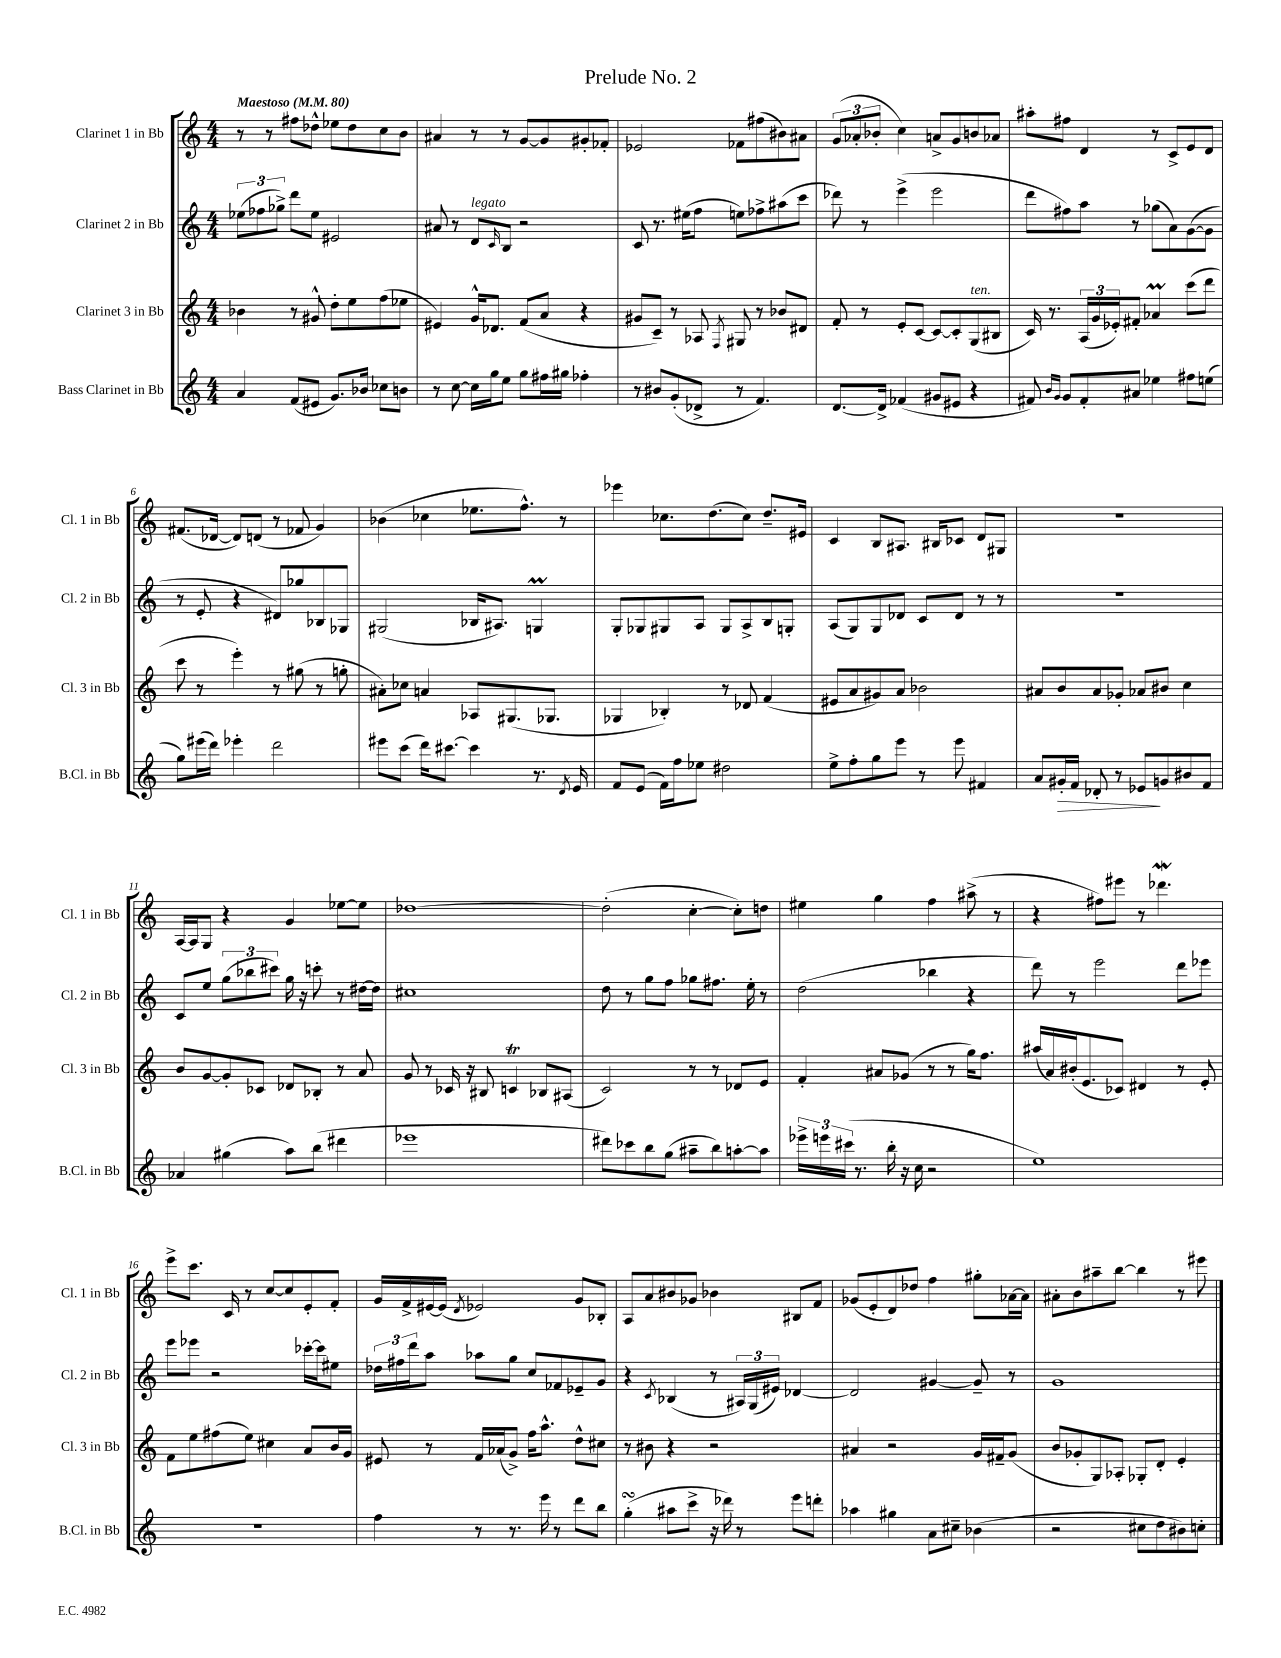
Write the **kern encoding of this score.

**kern	**dynam	**kern	**kern	**kern
*part4	*part4	*part3	*part2	*part1
*staff4	*staff4	*staff3	*staff2	*staff1
*I"Bass Clarinet in Bb	*	*I"Clarinet 3 in Bb	*I"Clarinet 2 in Bb	*I"Clarinet 1 in Bb
*I'B.Cl. in Bb	*	*I'Cl. 3 in Bb	*I'Cl. 2 in Bb	*I'Cl. 1 in Bb
*clefG2	*	*clefG2	*clefG2	*clefG2
*k[]	*	*k[]	*k[]	*k[]
*M4/4	*	*M4/4	*M4/4	*M4/4
*MM80	*	*MM80	*MM80	*MM80
=1	=1	=1	=1	=1
!	!	!	!	!LO:TX:a:B:t=Maestoso
4a/	.	4b-X\	(12ee-X\L	8r
.	.	.	12ff-X\	.
.	.	.	.	8r
.	.	.	12gg-X^\J)	.
(8f/L	.	8r	8ddd\L	8ff#X\L
8e#X/J	.	8g#X^^/	8ee-\J	8dd-X^^\J
8.g/L)	.	8dd'\L	2e#X/	8ee-X\L
.	.	8ee\	.	8dd-\
16b-X/Jk	.	.	.	.
8cc-X\L	.	(8ff\	.	8cc\
8bn\J	.	8ee-X\J	.	8b\J
=2	=2	=2	=2	=2
8r	.	4e#X/)	8a#X/	4a#X/
[8cc\	.	.	8r	.
!	!	!	!LO:TX:a:i:t=legato	!
16cc\LL]	.	16g^^/KL	8d/L	8r
16gg\J	.	8.d-X/J	.	.
.	.	.	16qqc/	.
8ee\J	.	.	8B/J	8r
8gg\L	.	(8f/L	2r	[8g/L
16ff#X\L	.	8a/J	.	8g/]
16gg#X\JJ	.	.	.	.
4ff-X'\	.	4r	.	8g#X'/
.	.	.	.	8f-X'/J
=3	=3	=3	=3	=3
8r	.	8g#X/L	8c/	2e-X/
8b#X/L	.	8c~/J)	8.r	.
(8g'/	.	8r	.	.
.	.	.	(16ee#X\KL	.
8d-X^/J	.	8A-X/	8ff\J	.
.	.	8qF/	.	.
8r	.	8G#X/	8een\L)	8f-X\L
4.f/)	.	8r	8ff-X^\	(8ff#X\
.	.	8b-X/L	(8aa#X\	8b#X\)
.	.	8d#X/J	8ccc\J	8a#X\J
=4	=4	=4	=4	=4
[8.d/L	.	8f'/	8ddd-X\)	(12g/L
.	.	.	.	12a-X'/
.	.	8r	8r	.
.	.	.	.	12b-X'/J
16d^/Jk]	.	.	.	.
(4f-X/	.	8e'/L	(4eee^\	4cc\)
.	.	[8c/J	.	.
8g#X/L	.	8c/L_	2eee\	8an^/L
8e#X/J	.	8c'/]	.	8g/
!	!	!LO:TX:a:i:t=ten.	!	!
4r	.	(8G/	.	8bn/
.	.	8B#X/J	.	8a-X/J
=5	=5	=5	=5	=5
8f#X/)	.	16c/)	8ddd\L	8aa#X'\L
.	.	8.r	.	.
16qqb/LL	.	.	.	.
16qqg/JJ	.	.	.	.
8g/L	.	.	8ff#X\)	8ff#X\J
8f#'/	.	(24A/LL	8aa\J	4d/
.	.	24g/	.	.
.	.	24e-X'/J)	.	.
8a#X/J	.	8f#X'/J	8r	.
4ee-X\	.	4a-XM/	(8gg-X\L	8r
.	.	.	8a\)	8c^/L
8ff#X\L	.	(8ccc\L	([8g\	8e/
(8een\J	.	8ddd\J	8g\J]	8d/J
!!LO:LB:g=z
=6	=6	=6	=6	=6
8gg\L)	.	8ccc\	8r	(8.f#X/L
(16eee#X\L	.	8r	8e'/	.
16ddd\JJ)	.	.	.	[16d-X/Jk
4eee-X'\	.	4eee'\)	4r	8d-/L])
.	.	.	.	(8dn/J
2ddd\	.	8r	8d#X/L)	8r
.	.	(8gg#X\	8gg-X/	8f-X/
.	.	8r	8B-X/	4g/)
.	.	8ggn'\	8G-X/J	.
=7	=7	=7	=7	=7
8eee#X\L	.	8a#X'\L)	(2G#X/	(4b-X\
(8ccc\J	.	8cc-X\J	.	.
16ddd\KL)	.	4an/	.	4cc-X\
[8.ccc#X\J	.	.	.	.
4ccc#\]	.	8A-X/L	16B-X/KL	8.ee-X\L
.	.	.	8.A#X/J)	.
.	.	(8.G#X/	.	.
.	.	.	.	8.ff^^\J)
8.r	.	.	4GnM/	.
.	.	8.G-X/J	.	.
.	.	.	.	8r
8qd/	.	.	.	.
16e/	.	.	.	.
=8	=8	=8	=8	=8
8f/L	.	4G-X/	8G'/L	4eee-X\
(8e/J	.	.	8G-X/	.
16f\LL)	.	4B-X'/)	8G#X/	8.cc-X\L
16ff\J	.	.	.	.
8ee-X\J	.	.	8A/J	.
.	.	.	.	(8.dd\
2dd#X\	.	8r	8G#/L	.
.	.	8d-X/	8A^/	8cc-\J)
.	.	(4f/	8B/	8.dd~/L
.	.	.	8Gn'/J	.
.	.	.	.	16e#X/Jk
=9	=9	=9	=9	=9
8ee^\L	.	8e#X/L	(8A/L	4c/
8ff'\	.	8a/	8G/)	.
8gg\	.	8g#X/)	8G/	8B/L
8eee\J	.	8a/J	8d-X/J	8.A#X/J
8r	.	2b-X\	8c/L	.
.	.	.	.	16B#X/KL
8eee\	.	.	8d-/J	8c-X/J
4f#X/	.	.	8r	8d/L
.	.	.	8r	8G#X/J
=10	=10	=10	=10	=10
8a/L	.	8a#X/L	1r	1r
!	!LO:HP:b	!	!	!
16g#X'/L	>	8b/	.	.
16f/JJ	.	.	.	.
8d-X'/	.	8a#/	.	.
8r	.	8g-X'/J	.	.
8e-X/L	.	8a-X/L	.	.
8gn/	]	8b#X/J	.	.
8b#X/	.	4cc\	.	.
8f/J	.	.	.	.
!!LO:LB:g=z
=11	=11	=11	=11	=11
4a-X/	.	8b/L	8c/L	[16A/LL
.	.	.	.	16A/J]
.	.	[8g/	8ee/J	8G/J
(4gg#X\	.	8g'/]	(12gg\L	4r
.	.	.	12bb-X\	.
.	.	8c-X/J	.	.
.	.	.	12ccc#X\J)	.
8aa\L)	.	8d-X/L	16gg\	4g/
.	.	.	16r	.
(8bb\J	.	8B-X'/J	8cccn'\	.
4ddd#X\	.	8r	8r	[8ee-X\L
.	.	8a/	[16dd#X\LL	8ee-\J]
.	.	.	16dd#\JJ]	.
=12	=12	=12	=12	=12
1eee-X	.	8g/	1cc#X	[1dd-X
.	.	8r	.	.
.	.	16c-X/	.	.
.	.	16r	.	.
.	.	8B#X/	.	.
.	.	4cnT/	.	.
.	.	8B-X/L	.	.
.	.	(8A#X/J	.	.
=13	=13	=13	=13	=13
8ddd#X\L)	.	2c/)	8dd\	(2dd-'\]
8ccc-X\	.	.	8r	.
8bb\	.	.	8gg\L	.
(8gg\J	.	.	8ff\J	.
8aa#X~\L	.	8r	8gg-X\L	[4cc'\
8bb\)	.	8r	8.ff#X\J	.
[8aan'\	.	8d-X/L	.	8cc'\L])
.	.	.	16ee'\	.
8aa\J]	.	8e/J	8r	8ddn\J
=14	=14	=14	=14	=14
24eee-X^\LL	.	4f'/	(2dd\	4ee#X\
24eeen\	.	.	.	.
(24ccc#X\JJ	.	.	.	.
8.r	.	.	.	.
.	.	8a#X/L	.	4gg\
16bb'\	.	.	.	.
16r	.	(8g-X/J	.	.
16cc\	.	.	.	.
2r	.	8r	4bb-X\	4ff\
.	.	8r	.	.
.	.	16gg\KL)	4r	(8aa#X^\
.	.	8.ff\J	.	.
.	.	.	.	8r
=15	=15	=15	=15	=15
1ee)	.	(16aa#X/LL	8ddd\)	4r
.	.	16a/)	.	.
.	.	(16b#X'/J	8r	.
.	.	8.e/	.	.
.	.	.	2eee\	8ff#X\L)
.	.	8c-X/J)	.	8eee#X\J
.	.	4d#X/	.	8r
.	.	.	.	4.ddd-Xw\
.	.	8r	8ddd\L	.
.	.	8e'/	8eee-X\J	.
!!LO:LB:g=z
=16	=16	=16	=16	=16
1r	.	8f\L	8eee\L	8eee^\L
.	.	8ee\	8eee-X\J	8.ccc\J
.	.	(8ff#X\	2r	.
.	.	.	.	16c/
.	.	8ee\J)	.	8r
.	.	4cc#X\	.	[8cc/L
.	.	.	.	8cc/]
.	.	8a/L	[16ccc-X'\LL	8e'/
.	.	.	16ccc-\J]	.
.	.	16b/L	8ee#X\J	8f'/J
.	.	16g/JJ	.	.
=17	=17	=17	=17	=17
4ff\	.	8e#X/	24dd-X\LL	16g/LL
.	.	.	24ff#X\	.
.	.	.	.	16f^/
.	.	.	24ddd\J	.
.	.	8r	8aa\J	[16e#X/
.	.	.	.	(16e#/JJ]
.	.	.	.	8qd/
8r	.	16f/LL	8aa-X\L	2e-X/)
.	.	(16a-X/J	.	.
8.r	.	8g^/J)	8gg\J	.
.	.	16ff\KL	8cc/L	.
16eee\	.	8.aa^^\J	.	.
8r	.	.	8f-X/	.
8ddd\L	.	8dd^^\L	8e-X~/	8g/L
8bb\J	.	8cc#X\J	8g/J	8B-X'/J
=18	=18	=18	=18	=18
(4ggsSSS'\	.	8r	4r	8A/L
.	.	8b#X\	.	8a/
.	.	.	8qc/	.
8aa#X\L	.	4r	(4B-X/	8b#X/
8ccc^\J	.	.	.	8g-X/J
16r	.	2r	8r	4b-X\
16ddd-X\)	.	.	.	.
8r	.	.	24A#X/LL)	.
.	.	.	(24G/	.
.	.	.	24e#X/JJ)	.
8eee\L	.	.	[4d-X/	8B#X/L
8dddn'\J	.	.	.	8f/J
=19	=19	=19	=19	=19
4aa-X\	.	4a#X/	2d-/]	(8g-X/L
.	.	.	.	8e'/
4gg#X\	.	2r	.	8d/)
.	.	.	.	8dd-X/J
8a\L	.	.	[4g#X/	4ff\
8cc#X~\J	.	.	.	.
(4b-X\	.	16g/LL	8g#~/]	8gg#X'\L
.	.	16f#X~/J	.	.
.	.	(8g/J	8r	[16a-X\L
.	.	.	.	16a-\JJ]
=20	=20	=20	=20	=20
2r	.	8b/L	1g	8a#X'\L
.	.	8g-X'/	.	8b\
.	.	8G/)	.	8aa#X~\
.	.	8A-X'/J	.	[8bb\J
8cc#X\L	.	8G-X'/L	.	4bb\]
8dd\	.	8d'/J	.	.
8b#X\)	.	4e'/	.	8r
8ccn'\J	.	.	.	8eee#X\
==	==	==	==	==
*-	*-	*-	*-	*-
